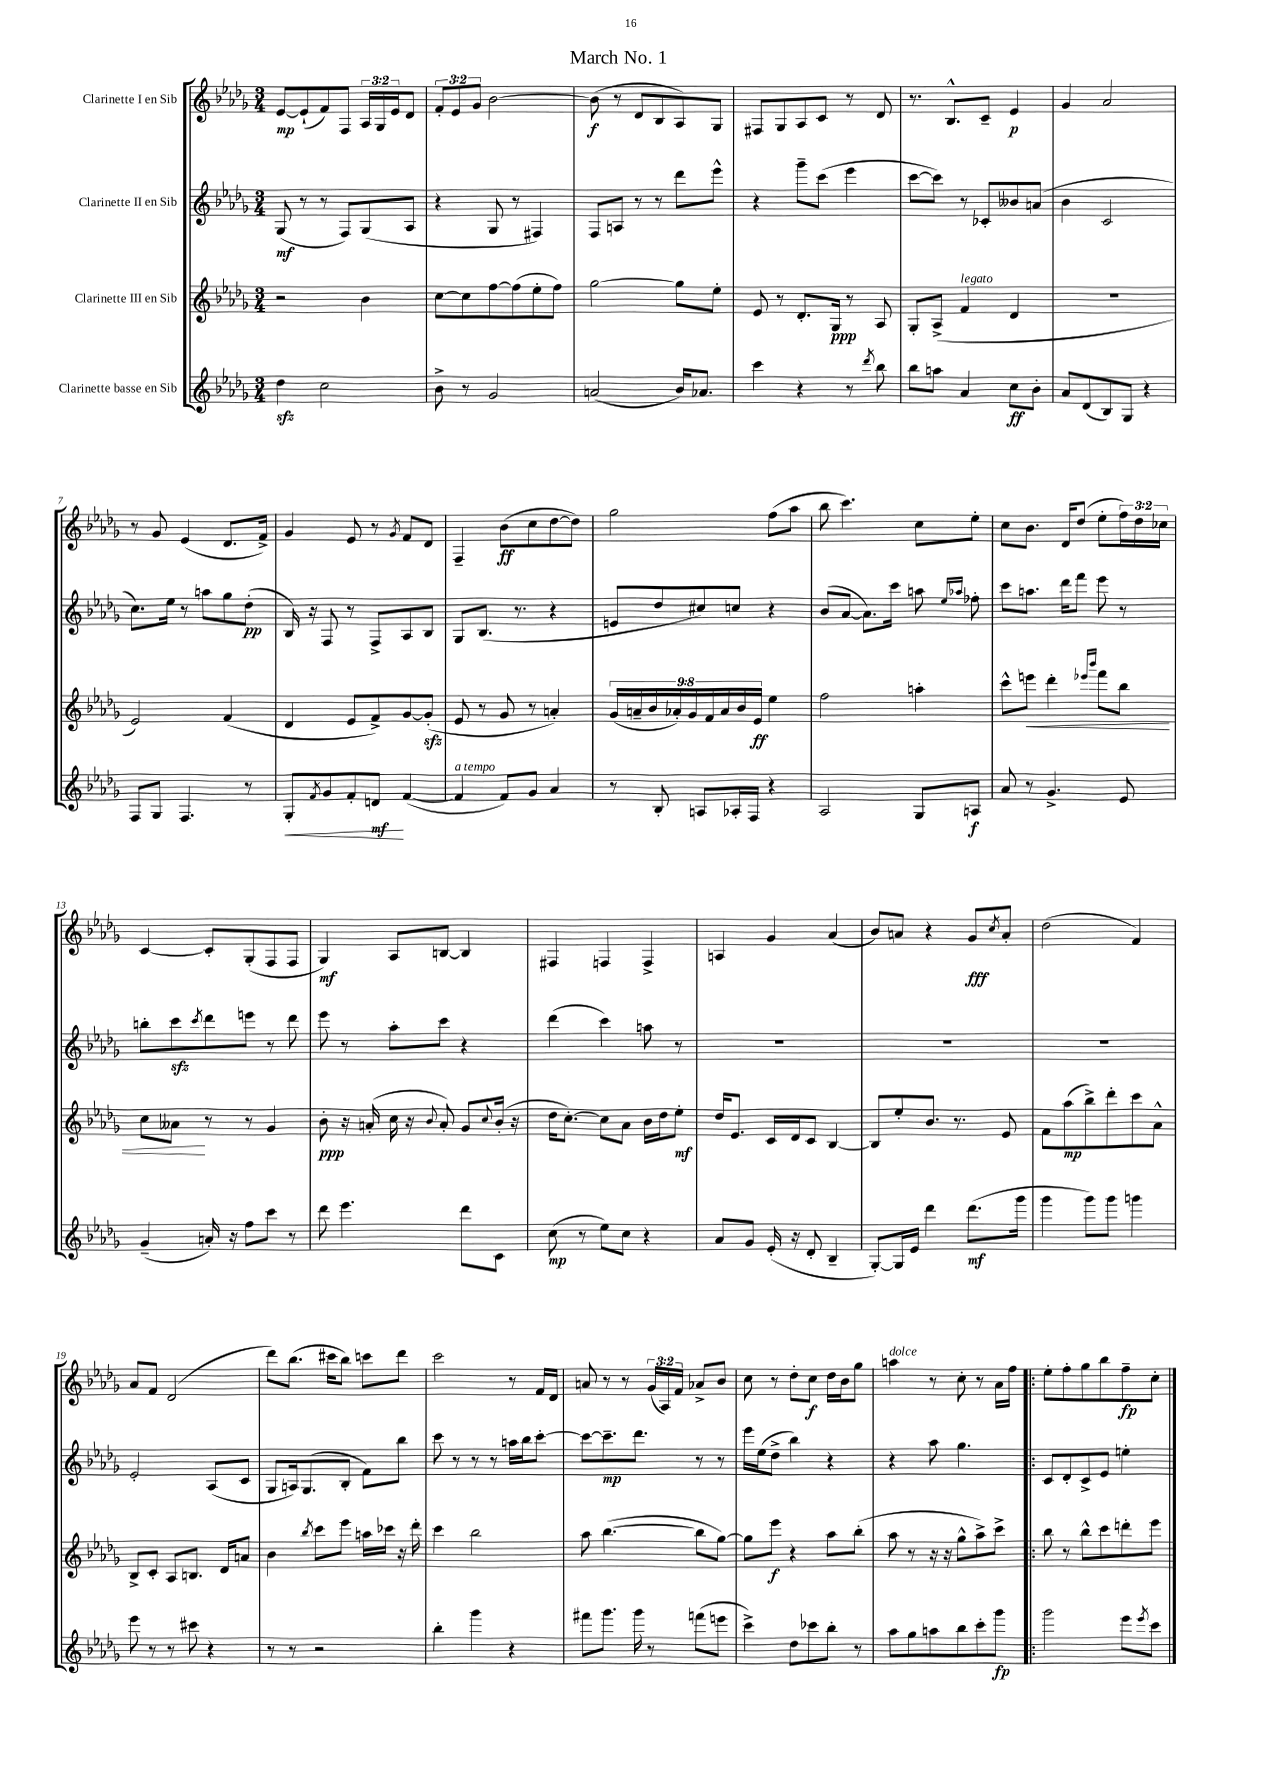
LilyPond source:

\header { title = "March No. 1" }
<<
\new StaffGroup <<
\new Staff = "s0" \with { instrumentName = "Clarinette I en Sib" } {
    \clef treble \key des \major \numericTimeSignature \time 3/4 \override Staff.TupletNumber.text = #tuplet-number::calc-fraction-text
    ees'8~\mp ees'8-!( f'8) f8 \tuplet 3/2 { aes16 ges16 ees'16 } des'8 |
    \tuplet 3/2 { f'8-. ees'8 ges'8 } bes'2~ |
    bes'8\f( r8 des'8 bes8 aes8) ges8 |
    fis8 ges8 aes8 c'8 r8 des'8 |
    r8. bes8.-^ c'8-- ees'4\p |
    ges'4 aes'2 |
    r8 ges'8 ees'4( des'8. f'16->) |
    ges'4 ees'8 r8 \acciaccatura { ges'8 } f'8 des'8 |
    f4-- bes'8\ff( c''8 des''8~ des''8) |
    ges''2 f''8( aes''8 |
    bes''8 c'''4.) c''8 ees''8-. |
    c''8 bes'8. des'16 des''8( ees''8-. \tuplet 3/2 { f''16) des''16 ces''16 } |
    c'4~ c'8-. ges8-.( f8 f8 |
    ges4\mf) aes8 b8~ b4 |
    fis4 f4 f4-> |
    a4 ges'4 aes'4( |
    bes'8) a'8 r4 ges'8\fff \acciaccatura { c''8 } a'8-. |
    des''2( f'4) |
    aes'8 f'8 des'2( |
    des'''8) bes''8.( cis'''16 bes''8) c'''8 des'''8 |
    c'''2 r8 f'16 des'16 |
    a'8 r8 r8 \tuplet 3/2 { ges'16( aes16) f'16 } aes'8-> bes'8 |
    c''8 r8 des''8-. c''8\f des''16 bes'16 ges''8 |
    a''4^\markup { \italic "dolce" } r8 c''8-. r8 aes'16 f''16 |
    \bar ".|:" ees''8-. f''8-. ges''8 bes''8 f''8--\fp c''8-. \bar "|." |
}
\new Staff = "s1" \with { instrumentName = "Clarinette II en Sib" } {
    \clef treble \key des \major \numericTimeSignature \time 3/4
    ges8\mf( r8 r8 f8) ges8( aes8 |
    r4 ges8 r8 fis4) |
    f8 a8 r8 r8 des'''8 ees'''8-^ |
    r4 ges'''8-- c'''8( ees'''4 |
    c'''8~ c'''8) r8 ces'8-. beses'8 a'8( |
    bes'4 c'2 |
    c''8.) ees''16 r8 a''8 ges''8 des''8-.\pp( |
    bes16) r16 f8 r8 f8-> aes8 bes8 |
    ges8 bes8.( r8. r4 |
    e'8 des''8 cis''8) c''8 r4 |
    bes'8( aes'8~ aes'8.) c'''16 a''8 \grace { ees''16 aes''16 } fes''8-. |
    c'''8 a''8. des'''16 f'''8 ees'''8 r8 |
    b''8-. c'''8\sfz \acciaccatura { c'''8 } des'''8 e'''8 r8 des'''8 |
    ees'''8 r8 aes''8-. c'''8 r4 |
    des'''4( c'''4) a''8 r8 |
    R2. |
    R2. |
    R2. |
    ees'2-. aes8( c'8 |
    ges8 a16) ges8.( bes8-. f'8) bes''8 |
    c'''8 r8 r8 r8 a''16 bes''16 c'''8~-. |
    c'''8~ c'''8.--\mp des'''8. r8 r8 |
    ees'''16 ees''16( des''8-> bes''4) r4 |
    r4 aes''8 ges''4. |
    \bar ".|:" c'8 des'8-. c'8-> ees'8 e''4-. \bar "|." |
}
\new Staff = "s2" \with { instrumentName = "Clarinette III en Sib" } {
    \clef treble \key des \major \numericTimeSignature \time 3/4 \override Staff.TupletNumber.text = #tuplet-number::calc-fraction-text
    r2 bes'4 |
    c''8~ c''8 f''8~ f''8( ees''8-. f''8) |
    ges''2~ ges''8 ees''8-. |
    ees'8 r8 des'8.-. ges16\ppp r8 aes8 |
    ges8-. aes8->( f'4^\markup { \italic "legato" } des'4 |
    R2. |
    ees'2) f'4( |
    des'4 ees'8 f'8->) ges'8~ ges'8-.\sfz( |
    ees'8 r8 ges'8 r8 a'4-.) |
    \tuplet 9/8 { ges'16( a'16-- bes'16 aes'16-.) ges'16 f'16 aes'16 bes'16 ees'16\ff } ees''4 |
    f''2 a''4-. |
    c'''8-^ e'''8\< des'''4-. \grace { ees'''16 bes'''16 } f'''8 bes''8 |
    c''8 aeses'8\! r8 r8 ges'4 |
    bes'8-.\ppp r16 a'16-.( c''16 r16 \appoggiatura { bes'8 } a'8-.) ges'8 \appoggiatura { c''8 } bes'16-.( r16 |
    des''16 c''8.~-.) c''8 aes'8 bes'16 des''16 ees''8-.\mf |
    des''16 ees'8. c'16 des'16 c'8 bes4~ |
    bes8 ees''8-. bes'8. r8. ees'8 |
    f'8 aes''8\mp( bes''8->) des'''8-. c'''8 aes'8-^ |
    bes8-> c'8-. aes8 b8. des'16 a'8 |
    bes'4 \acciaccatura { bes''8 } c'''8 ees'''8 a''16 ces'''16 r16 des'''16-. |
    c'''4 bes''2 |
    aes''8 bes''4.~( bes''8 ges''8~) |
    ges''8 ees'''8\f r4 aes''8 bes''8-.( |
    aes''8 r8 r16 r16 ges''8-^ aes''8->) c'''8-> |
    \bar ".|:" bes''8 r8 bes''8-^ c'''8 d'''8-. ees'''8 \bar "|." |
}
\new Staff = "s3" \with { instrumentName = "Clarinette basse en Sib" } {
    \clef treble \key des \major \numericTimeSignature \time 3/4
    des''4\sfz c''2 |
    bes'8-> r8 ges'2 |
    a'2( bes'16) aes'8. |
    c'''4 r4 r8 \acciaccatura { des'''8 } bes''8 |
    bes''8 a''8 aes'4 c''8\ff bes'8-. |
    aes'8 des'8( bes8) ges8 r4 |
    f8 ges8 f4. r8 |
    ges8-.\< \acciaccatura { f'8 } ges'8 f'8-. d'8\mf\! f'4~( |
    f'4^\markup { \italic "a tempo" } f'8) ges'8 aes'4 |
    r8 bes8-. a8 aes16-. f16 r4 |
    aes2 ges8 a8\f |
    aes'8 r8 ges'4.-> ees'8 |
    ges'4--( a'16-.) r16 f''8 c'''8 r8 |
    des'''8 ees'''4. des'''8 c'8 |
    c''8\mp( r8 ees''8) c''8 r4 |
    aes'8 ges'8 ees'16-.( r16 des'8-. bes4-- |
    ges8~-.) ges16 ees'16 des'''4 des'''8.\mf( ges'''16 |
    ges'''4 ges'''8) ges'''8 g'''4 |
    ees'''8 r8 r8 cis'''8 r4 |
    r8 r8 r2 |
    bes''4-. ges'''4 r4 |
    fis'''8 ges'''8. ges'''16 r8 f'''8( e'''8 |
    c'''4->) des''8 ces'''8 bes''8-. r8 |
    aes''8 ges''8 a''8 bes''8 c'''8-. ges'''8\fp |
    \bar ".|:" ges'''2 ees'''8 \acciaccatura { ees'''8 } c'''8 \bar "|." |
}
>>
>>
